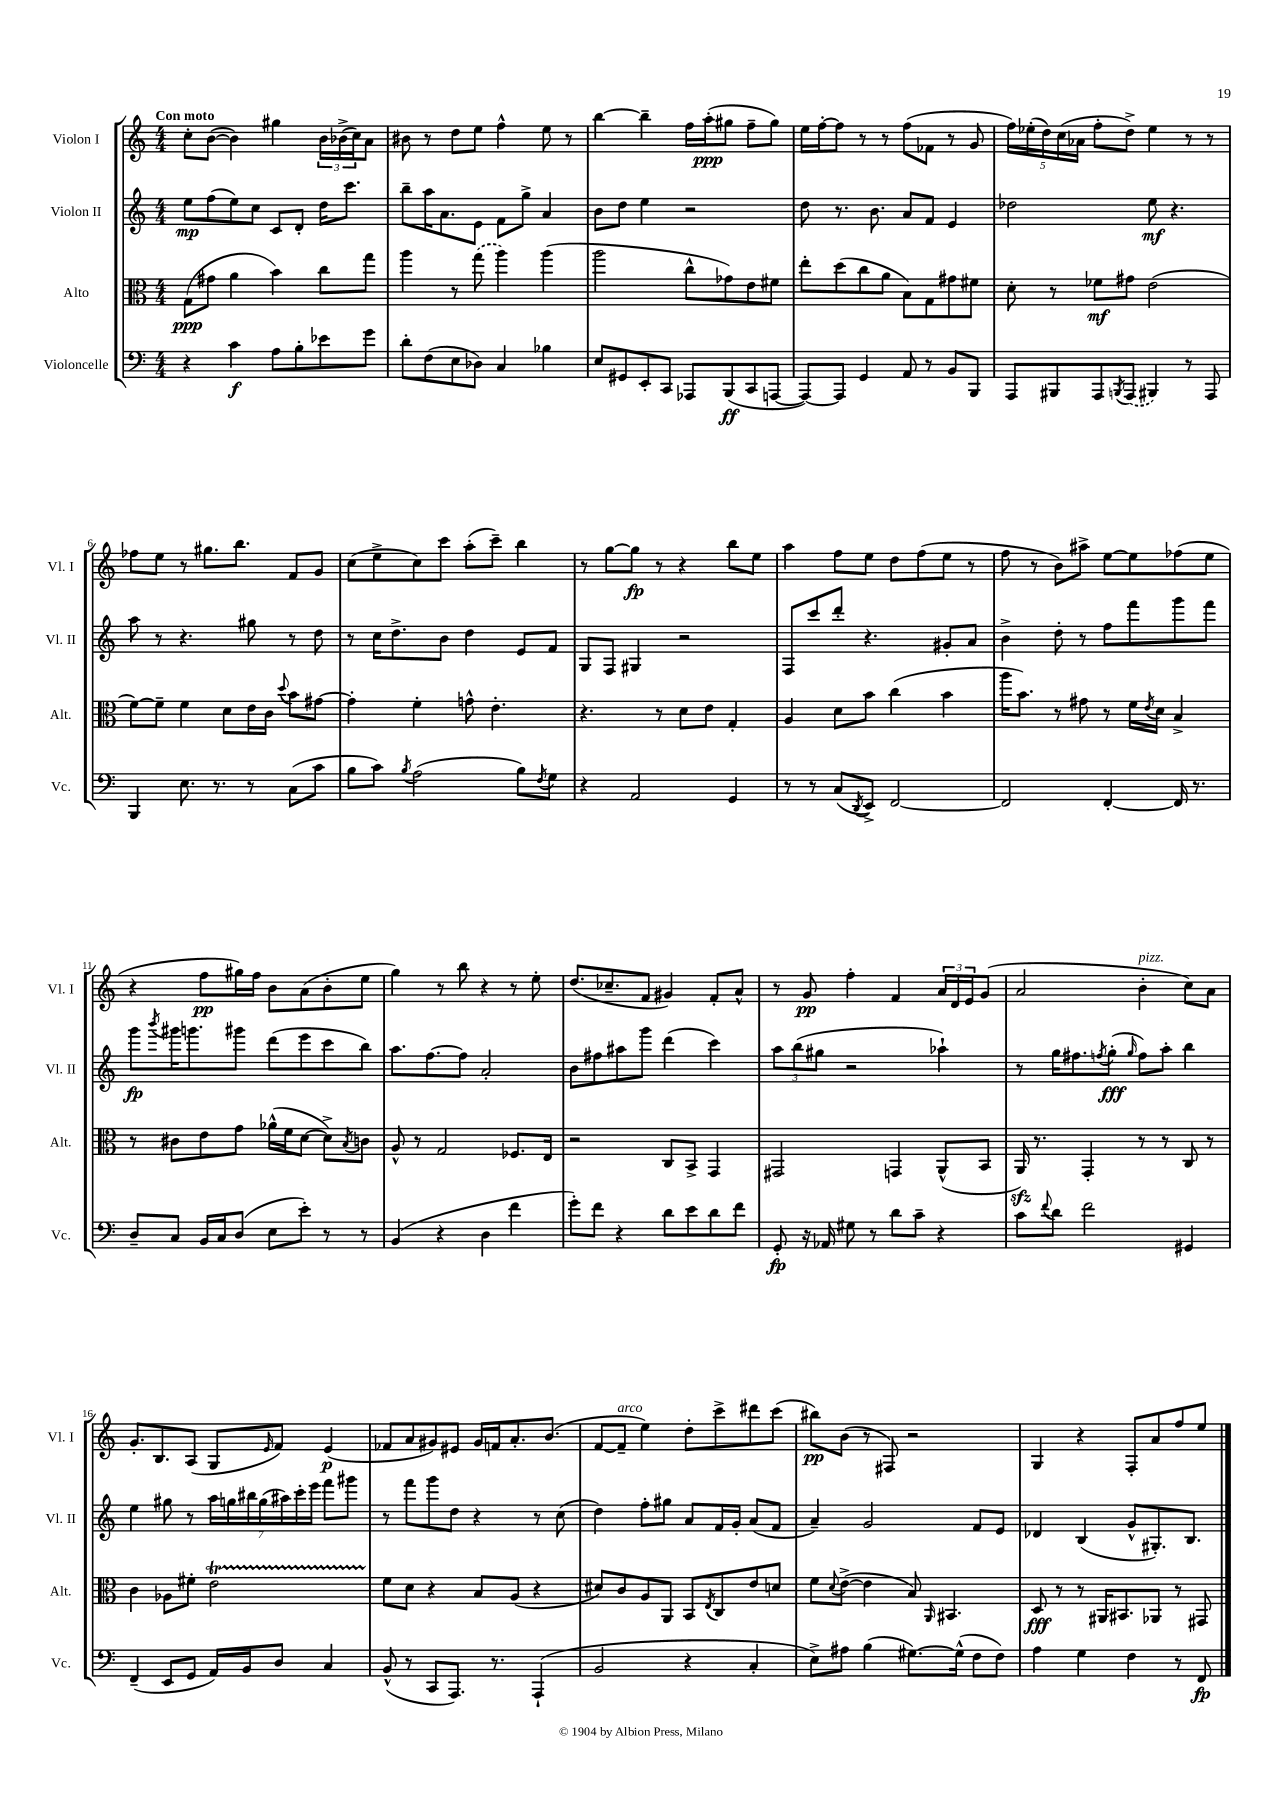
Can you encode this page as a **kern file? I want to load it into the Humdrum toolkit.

**kern	**kern	**kern	**kern
*staff4	*staff3	*staff2	*staff1
*clefF4	*clefC3	*clefG2	*clefG2
*k[]	*k[]	*k[]	*k[]
*M4/4	*M4/4	*M4/4	*M4/4
4r	(8G	8ee	8cc'
.	8g#	(8ff	([8b
4c	4a	8ee)	4b])
.	.	8cc	.
8A	4b)	8c	4gg#
8B'	.	8d'	.
8e-	8cc	16dd	24b
.	.	.	(24b-^
.	.	8.ccc	.
.	.	.	24cc)
8g	8gg	.	8a
=	=	=	=
8d'	4aa	8bb~	8b#
(8F	.	16aa	8r
.	.	8.a	.
8E	8r	.	8dd
8D-)	(8gg	8e	8ee
4C	4aa)	8f	4ff^^
.	.	8gg^	.
4B-	(4aa	4a	8ee
.	.	.	8r
=	=	=	=
8E	2aa	8b	[4bb
8GG#	.	8dd	.
8EE'	.	4ee	4bb~]
8CC	.	.	.
8AAA-	8cc^^	2r	16ff
.	.	.	(16aa'
(8BBB	8g-)	.	8gg#
8CC	8e	.	8ff~
[8AAA	8f#	.	8gg#)
=	=	=	=
8AAA_)	8ee'	8dd	16ee
.	.	.	[16ff'
8AAA]	(8dd	8.r	8ff]
4GG	8cc	.	8r
.	.	8.b	.
.	8a	.	8r
8AA	8B)	8a	(8ff
8r	8G	8f	8f-
8BB	8g#	4e	8r
8BBB	8f#	.	8g
=	=	=	=
8AAA	8d'	2dd-	20ff)
.	.	.	(20ee-'
.	.	.	20dd)
8BBB#	8r	.	.
.	.	.	(20cc
.	.	.	20a-
8AAA	8f-	.	8ff'
8qBBB	.	.	.
(8AAA	8g#	.	8dd^)
4BBB#)	(2e	8ee	4ee-
.	.	4.r	.
8r	.	.	8r
8AAA	.	.	8r
=	=	=	=
4BBB	[8f)	8aa	8ff-
.	8f~]	8r	8ee
8.E	4f	4.r	8r
.	.	.	8.gg#
8.r	.	.	.
.	8d	.	.
.	.	.	8.bb
8r	16e	8gg#	.
.	16c	.	.
.	8qqdd	.	.
(8C	8b	8r	8f
8c	[8g#	8dd	8g
=	=	=	=
8B	4g#']	8r	(8cc
8c)	.	16cc	8ee^
.	.	8.dd^	.
8qB	.	.	.
(2A	4f'	.	8cc)
.	.	8b	8ccc
.	8g^^	4dd	(8aa'
.	4.e'	.	8ccc~)
8B)	.	8e	4bb
8qF	.	.	.
8G	.	8f	.
=	=	=	=
4r	4.r	8G	8r
.	.	8F	[8gg
2AA	.	4G#	8gg]
.	8r	.	8r
.	8d	2r	4r
.	8e	.	.
4GG	4G'	.	8bb
.	.	.	8ee
=	=	=	=
8r	4A	8F	4aa
8r	.	8ccc	.
(8C	8d	8ddd'	8ff
8qDD	.	.	.
8EE^)	8b	4.r	8ee
[2FF	(4cc	.	8dd
.	.	.	(8ff
.	4b	8g#'	8ee
.	.	8a	8r
=	=	=	=
2FF]	16aa	4b^	8ff
.	8.b)	.	.
.	.	.	8r
.	8r	8dd'	8b)
.	8g#	8r	8aa#^
[4FF'	8r	8ff	[8ee
.	16f	8fff	8ee]
.	8qe	.	.
.	16d	.	.
16FF]	4B^	8ggg	(8ff-
8.r	.	.	.
.	.	8fff	8ee
=	=	=	=
8D~	8r	8ggg	4r
.	.	8qbbb	.
8C	8c#	16ggg#	.
.	.	8.ggg	.
16BB	8e	.	8ff
16C	.	.	.
(8D	8g	8ggg#	16gg#)
.	.	.	16ff
8E	(16a-^^	(8ddd	8b
.	16f	.	.
8e')	[8d	8eee	(8a
8r	8d^])	8ccc	8b'
.	8qB	.	.
8r	8c	8bb)	8ee
=	=	=	=
(4BB	8A^^	8.aa	4gg)
.	8r	.	.
.	.	[8.ff	.
4r	2G	.	8r
.	.	8ff]	8bb
4D	.	2a'	4r
4f	8.F-	.	8r
.	.	.	8ee'
.	16E	.	.
=	=	=	=
8g')	2r	8b	(8.dd
8f	.	8ff#	.
.	.	.	8.cc-~
4r	.	8aa#	.
.	.	8ggg	8f
8d	8C	(4ddd	4g#)
8e	8BB^	.	.
8d	4GG	4ccc)	8f'
8f	.	.	8a^^
=	=	=	=
8GG'	2GG#	12aa	8r
.	.	(12bb	.
16r	.	.	8g
.	.	12gg#	.
16AA-	.	.	.
8G#	.	2r	4ff'
8r	.	.	.
8d	4GG	.	4f
8c~	.	.	.
4r	(8AA^^	4aa-`)	24a
.	.	.	24d
.	.	.	24e
.	8BB	.	(8g
=	=	=	=
8c	16AA)	8r	2a
.	8.r	.	.
8qqf	.	.	.
8d	.	16gg	.
.	.	8.ff#	.
2f	4GG'	.	.
.	.	8qff	.
.	.	(8gg'	.
.	.	16qqgg	.
.	8r	8ff)	4b'
.	8r	8aa'	.
4GG#	8C	4bb	8cc)
.	8r	.	8a
=	=	=	=
(4FF~	4c	4ee	8.g'
.	.	.	8.B
8EE	8A-	8gg#	.
8GG	8f#'	8r	(8A
16AA)	2e	28aa	8G
.	.	28gg	.
16BB	.	.	.
.	.	28bb#	.
.	.	(28gg	.
.	.	.	16qqe
8D	.	.	8f)
.	.	28aa#)	.
.	.	28ccc'	.
.	.	28eee	.
4C	.	8fff	(4e
.	.	8ggg#	.
=	=	=	=
(8BB^^	8f	8r	8f-
8r	8d	8fff	8a
8CC	4r	8ggg	8g#)
8.AAA)	.	8dd	8e#
.	8B	4r	16g#
8.r	.	.	16f
.	(8A	.	8.a'
(4AAA`	4r	8r	.
.	.	.	(8.b
.	.	(8cc	.
=	=	=	=
2BB	8d#)	4dd)	[8f
.	8c	.	8f~]
.	8A	8ff'	4ee)
.	8AA	8gg#	.
4r	8BB	8a	8dd'
.	8qE	.	.
.	8C	16f	8ccc^
.	.	16g'	.
4C'	8e	(8a	8ddd#
.	8d	8f	(8ccc
=	=	=	=
8E^)	8f	4a~)	8bb#)
.	8qqd	.	.
8A#	([8e^	.	(8b
(4B	4e]	2g	8r
.	.	.	8F#)
[8.G#)	8B)	.	2r
.	16qqAA	.	.
.	4.BB#	.	.
(16G#^^]	.	.	.
8F	.	8f	.
8F)	.	8e	.
=	=	=	=
4A	8D	4d-	4G
.	8r	.	.
4G	8r	(4B	4r
.	16AA#	.	.
.	8.BB#	.	.
4F	.	8g^^	8F'
.	8AA-	8.G#')	8a
8r	8r	.	8ff
.	.	8.B	.
8FF	8GG#	.	8ee
==	==	==	==
*-	*-	*-	*-
